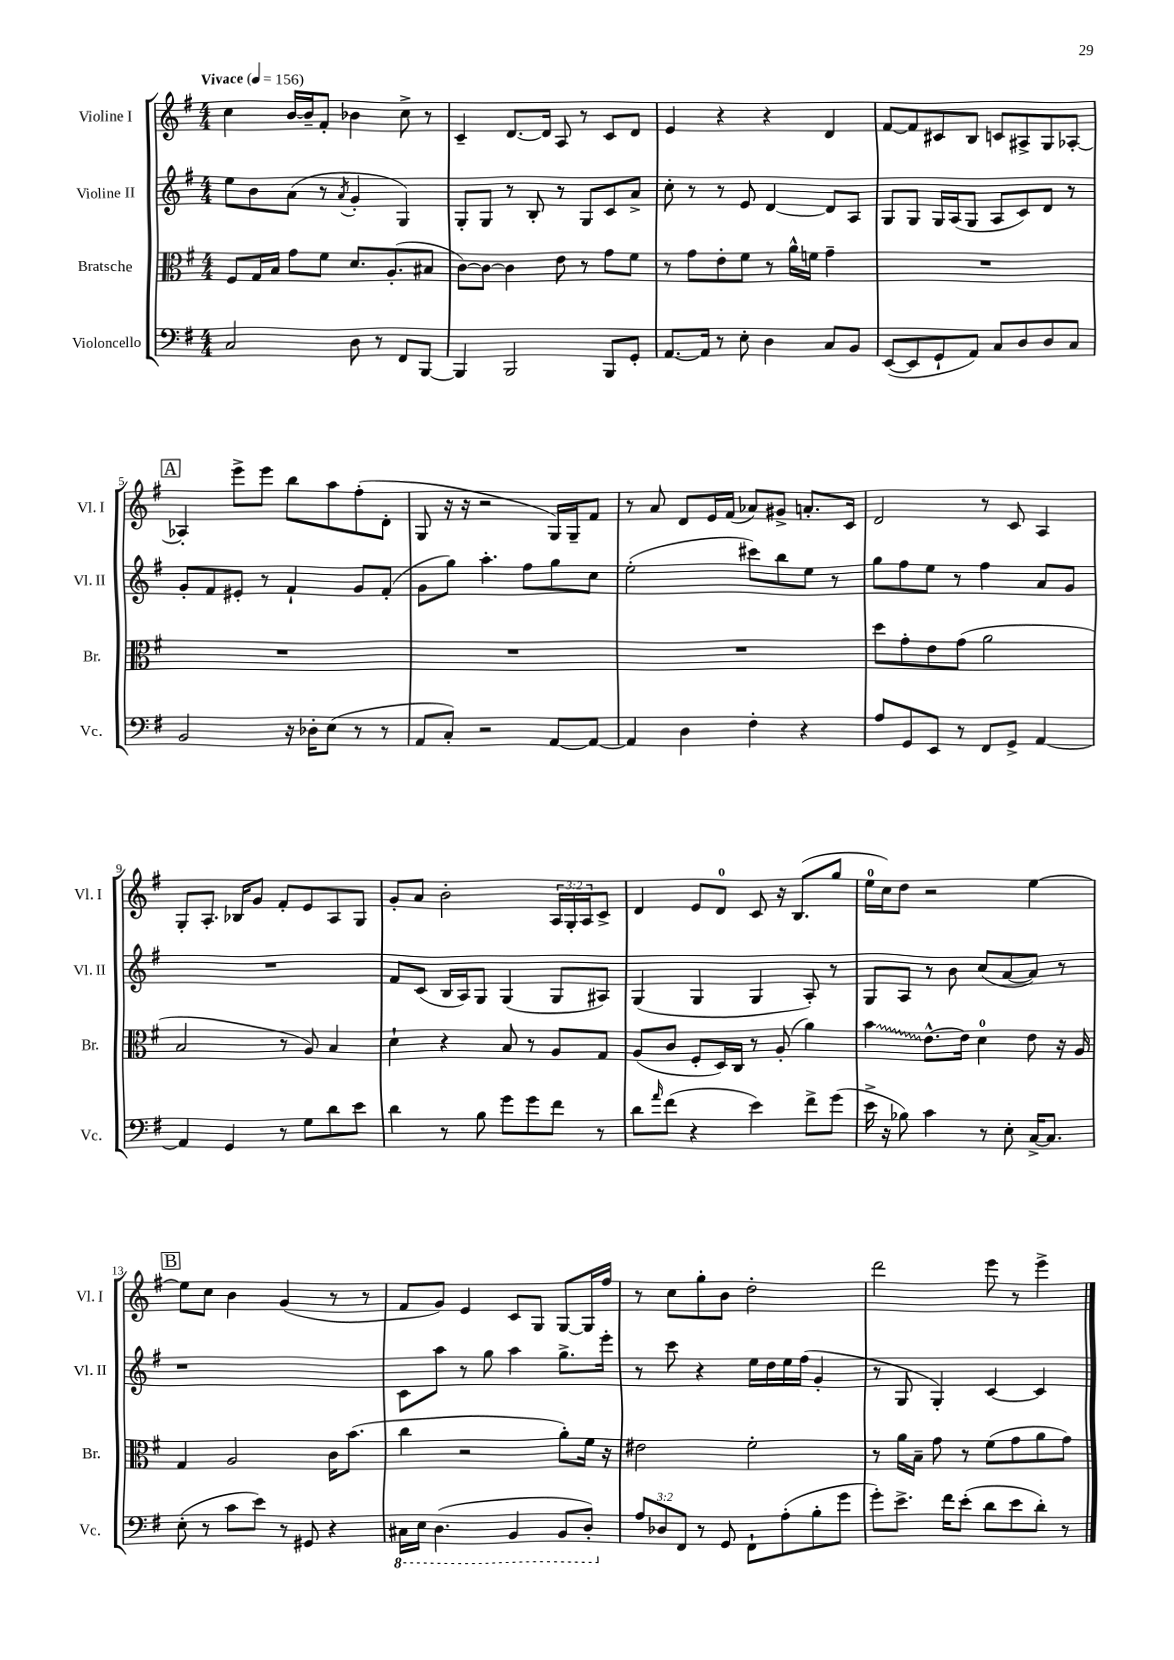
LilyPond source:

<<
\new StaffGroup <<
\new Staff = "s0" \with { instrumentName = "Violine I" shortInstrumentName = "Vl. I" } {
    \clef treble \key g \major \numericTimeSignature \time 4/4 \override Staff.TupletNumber.text = #tuplet-number::calc-fraction-text \tempo "Vivace" 4 = 156
    c''4 b'16~ b'16-- fis'8-. bes'4 c''8-> r8 |
    c'4-- d'8.~ d'16 a8 r8 c'8 d'8 |
    e'4 r4 r4 d'4 |
    fis'8~ fis'8 cis'8 b8 c'8 ais8-> g8 aes8~-. |
    \mark \markup { \box "A" } aes4-. e'''8-> e'''8 b''8 a''8 fis''8-.( d'8-. |
    g8 r16 r16 r2 g16) g16-- fis'8 |
    r8 a'8 d'8 e'16 fis'16( aes'8) gis'8-> a'8.-. c'16 |
    d'2 r8 c'8 a4 |
    g8-. a8.-. bes16 g'8 fis'8-. e'8 a8 g8 |
    g'8-. a'8 b'2-. \tuplet 3/2 { a16 g16-. a16 } c'8-> |
    d'4 e'8 d'8-0 c'8 r16 b8.( g''8 |
    e''16-0 c''16) d''8 r2 e''4~ |
    \mark \markup { \box "B" } e''8 c''8 b'4 g'4( r8 r8 |
    fis'8 g'8) e'4 c'8 g8 g8~ g16 fis''16 |
    r8 c''8 g''8-. b'8 d''2-. |
    d'''2 e'''8 r8 e'''4-> \bar "|." |
}
\new Staff = "s1" \with { instrumentName = "Violine II" shortInstrumentName = "Vl. II" } {
    \clef treble \key g \major \numericTimeSignature \time 4/4
    e''8 b'8 a'8( r8 \acciaccatura { a'8 } g'4-. g4) |
    g8-. g8 r8 b8-. r8 g8 c'8 a'8-> |
    c''8-. r8 r8 e'8 d'4~ d'8 a8 |
    g8 g8 g16 a16( g8 a8 c'8) d'8 r8 |
    \mark \markup { \box "A" } g'8-. fis'8 eis'8-. r8 fis'4-! g'8 fis'8-.( |
    g'8 g''8) a''4.-. fis''8 g''8 c''8 |
    e''2-.( cis'''8) b''8 e''8 r8 |
    g''8 fis''8 e''8 r8 fis''4 a'8 g'8 |
    R1 |
    fis'8 c'8( b16 a16) g8 g4( g8 ais8) |
    g4( g4 g4 a8-.) r8 |
    g8 a8 r8 b'8 c''8( a'8~ a'8) r8 |
    \mark \markup { \box "B" } r1 |
    c'8 a''8 r8 g''8 a''4 g''8.-> e'''16-. |
    r8 c'''8 r4 e''16 d''16 e''16 fis''16( g'4-. |
    r8 g8 g4-.) c'4~ c'4 \bar "|." |
}
\new Staff = "s2" \with { instrumentName = "Bratsche" shortInstrumentName = "Br." } {
    \clef alto \key g \major \numericTimeSignature \time 4/4
    fis8 g16 b16 g'8 fis'8 d'8. a8.-.( bis8 |
    c'8~) c'8~ c'4 e'8 r8 g'8 fis'8 |
    r8 g'8 e'8-. fis'8 r8 a'16-^ f'16 g'4-- |
    R1 |
    \mark \markup { \box "A" } R1 |
    R1 |
    R1 |
    d''8 g'8-. e'8 g'8( a'2 |
    b2 r8 a8) b4 |
    d'4-! r4 b8 r8 a8 g8 |
    a8( c'8 fis8-. d16) c16 r8 a8-.( a'4) |
    \once \override Glissando.style = #'zigzag b'4\glissando e'8.~-^ e'16 d'4-0 e'8 r16 a16 |
    \mark \markup { \box "B" } g4 a2 c'16 b'8.( |
    c''4 r2 a'8-.) fis'16 r16 |
    eis'2 fis'2-. |
    r8 a'16 b16-- g'8 r8 fis'8( g'8 a'8 g'8) \bar "|." |
}
\new Staff = "s3" \with { instrumentName = "Violoncello" shortInstrumentName = "Vc." } {
    \clef bass \key g \major \numericTimeSignature \time 4/4 \override Staff.TupletNumber.text = #tuplet-number::calc-fraction-text
    c2 d8 r8 fis,8 b,,8~ |
    b,,4 b,,2 b,,8 g,8-. |
    a,8.~ a,16 r8 e8-. d4 c8 b,8 |
    e,8~( e,8 g,8-! a,8) c8 d8 d8 c8 |
    \mark \markup { \box "A" } b,2 r16 des16-. e8( r8 r8 |
    a,8 c8-.) r2 a,8~ a,8~ |
    a,4 d4 fis4-. r4 |
    a8 g,8 e,8 r8 fis,8 g,8-> a,4~ |
    a,4 g,4 r8 g8 d'8 e'8 |
    d'4 r8 b8 g'8 g'8 fis'8 r8 |
    d'8 \grace { a'16 } fis'8( r4 e'4) fis'8-> g'8( |
    e'16-> r16 bes8) c'4 r8 e8-. c16~-> c8. |
    \mark \markup { \box "B" } e8-.( r8 c'8 e'8) r8 gis,8 r4 |
    \ottava #-1 cis,16 e,16 d,4.( b,,4 b,,8 d,8-.) \ottava #0 |
    \tuplet 3/2 { a8 des8 fis,8 } r8 g,8 fis,8-! a8-.( b8-. g'8 |
    g'8-.) e'8.-> fis'16 e'8-.( d'8 e'8 d'8-.) r8 \bar "|." |
}
>>
>>
